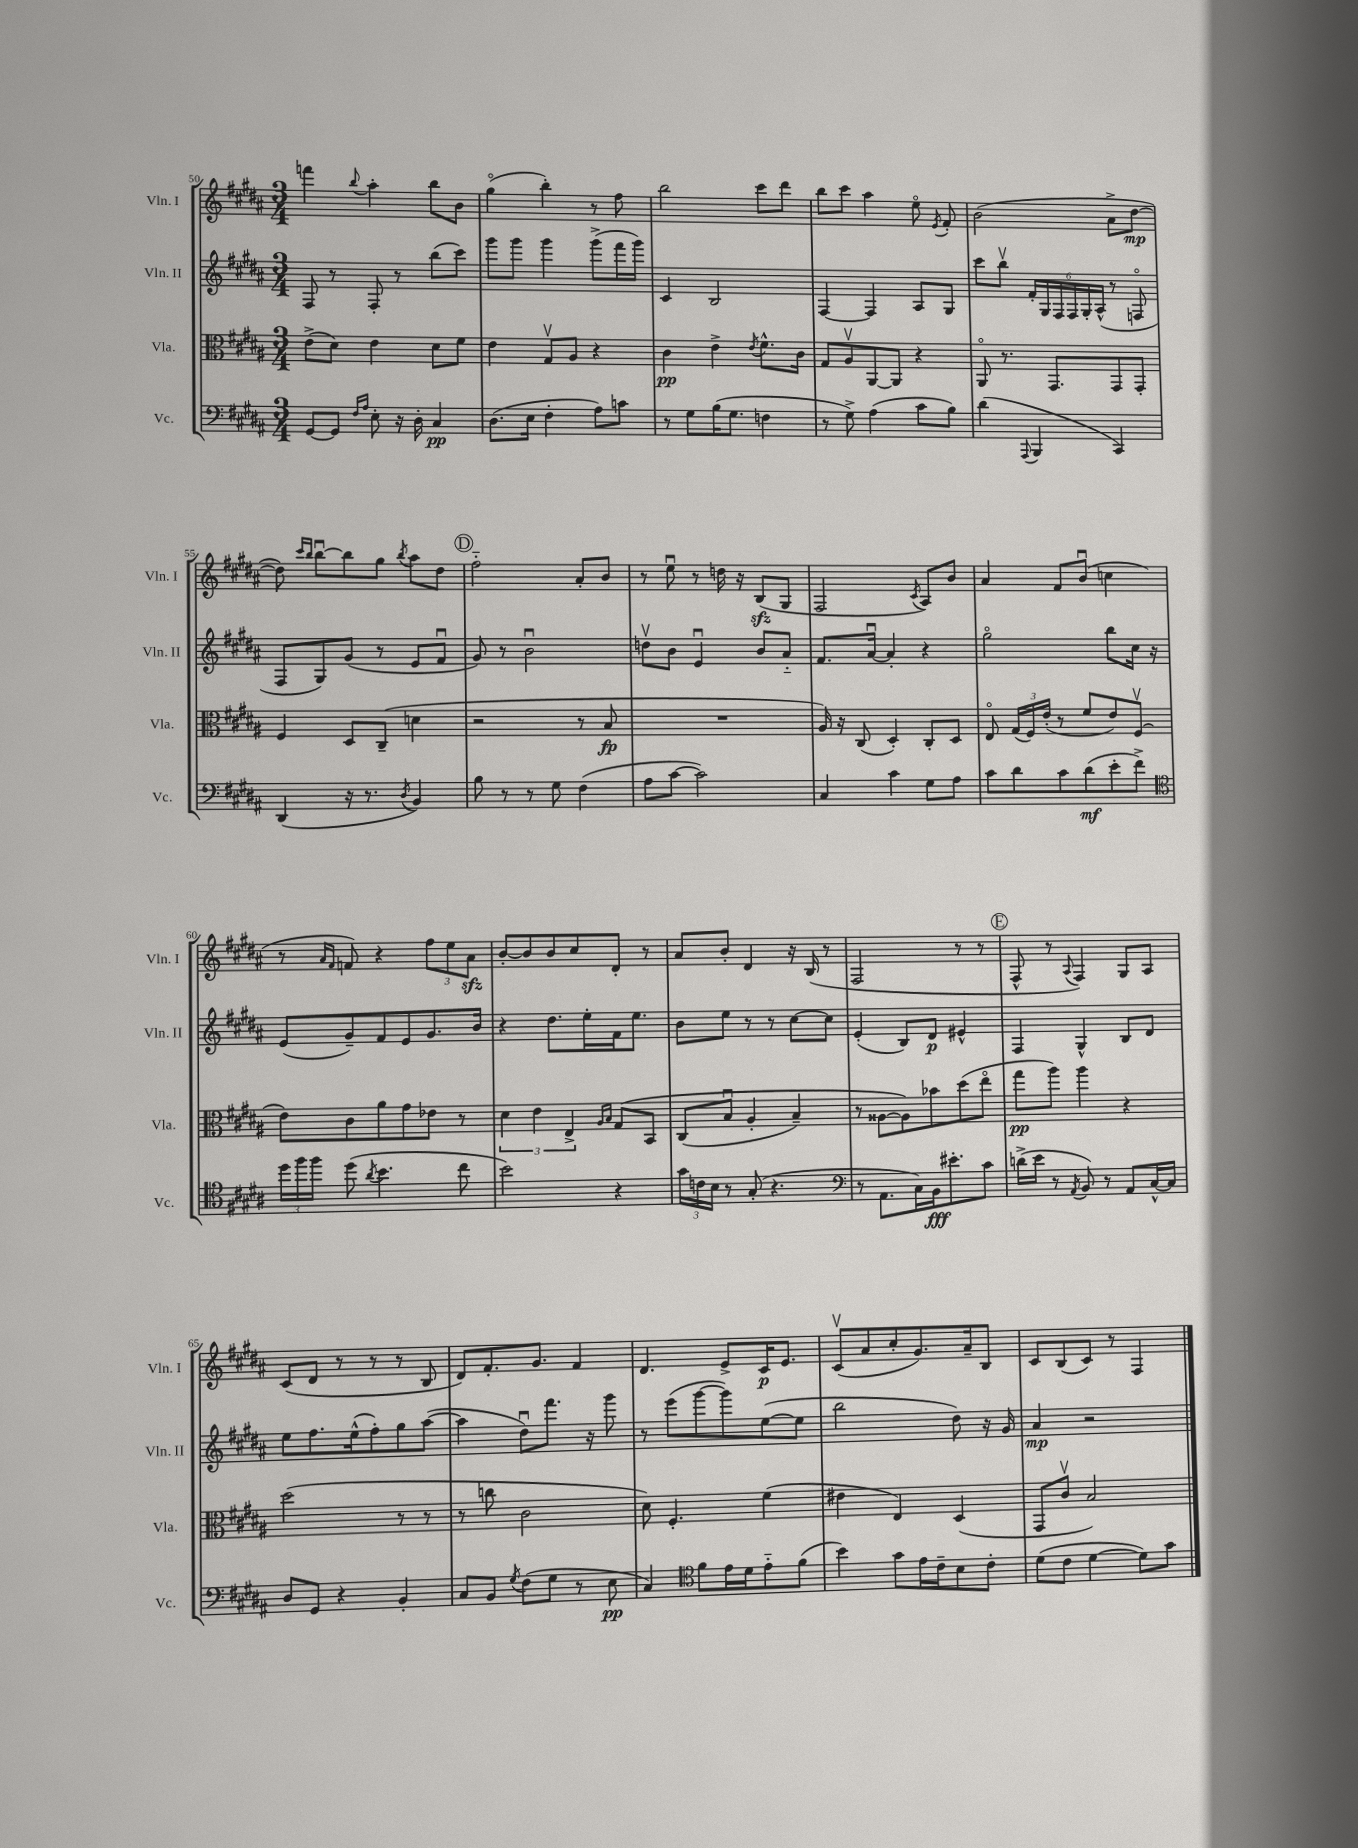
<<
\new StaffGroup <<
\new Staff = "s0" \with { instrumentName = "Vln. I" shortInstrumentName = "Vln. I" } {
    \clef treble \key b \major \numericTimeSignature \time 3/4
    \autoBeamOff f'''4 \appoggiatura { b''8 } ais''4-. b''8[ b'8] |
    gis''4\flageolet( b''4-.) r8 fis''8 |
    b''2 cis'''8[ dis'''8] |
    b''8[ cis'''8] ais''4 e''8\flageolet \acciaccatura { e'8 } fis'8-. |
    b'2( ais'8[-> dis''8]~\mp |
    dis''8) \grace { cis'''16[ b''16] } b''8[~\downbow b''8 gis''8] \acciaccatura { b''8 } ais''8[ dis''8] |
    \mark \markup { \circle "D" } fis''2-_ ais'8[-. b'8] |
    r8 e''8\downbow r8 d''16 r16 b8[\sfz( gis8] |
    fis2 \acciaccatura { cis'8 } ais8[) b'8] |
    ais'4 fis'8[ b'8]\downbow( c''4 |
    r8 \grace { ais'16[ fis'16] } f'8) r4 \tuplet 3/2 { fis''8[ e''8 ais'8]\sfz } |
    b'8[~-. b'8 b'8 cis''8 dis'8]-. r8 |
    ais'8[ b'8]-. dis'4 r16 b16( r8 |
    fis2 r8 r8 |
    \mark \markup { \circle "E" } fis8-^ r8 \appoggiatura { ais8 } fis4) gis8[ ais8] |
    cis'8[( dis'8] r8 r8 r8 b8 |
    dis'8[) fis'8.-. gis'8.] fis'4 |
    dis'4. e'8[-> cis'16\p e'8.] |
    cis'8[\upbow( ais'8 cis''8-. gis'8.) ais'16-- b8] |
    cis'8[ b8( cis'8]) r8 fis4 \bar "|." |
}
\new Staff = "s1" \with { instrumentName = "Vln. II" shortInstrumentName = "Vln. II" } {
    \clef treble \key b \major \numericTimeSignature \time 3/4
    \autoBeamOff fis8 r8 fis8-. r8 b''8[( cis'''8]) |
    gis'''8[ gis'''8] gis'''4 gis'''8[->( fis'''16 gis'''16]) |
    cis'4 b2 |
    fis4~ fis4 ais8[ gis8] |
    cis'''8[ b''8]\upbow \tuplet 6/4 { fis'16[-. gis16 fis16 fis16 gis16-. ais16]-^( } r8 f8\flageolet |
    fis8[ gis8) gis'8]( r8 e'8[ fis'8]\downbow |
    \mark \markup { \circle "D" } gis'8) r8 b'2\downbow |
    d''8[\upbow b'8] e'4\downbow b'8[ ais'8]-_ |
    fis'8.[ ais'16]~\downbow ais'4-. r4 |
    gis''2\flageolet b''8[ cis''16] r16 |
    e'8[( gis'8--) fis'8 e'8 gis'8. b'16] |
    r4 dis''8.[ e''16-. fis'16 e''8.] |
    b'8[ e''8] r8 r8 cis''8[~ cis''8] |
    e'4-.( b8[) dis'8]\p eis'4-^ |
    \mark \markup { \circle "E" } fis4 gis4-^ b8[ dis'8] |
    e''8[ fis''8. e''16-^( fis''8-.) gis''8 ais''8]~( |
    ais''4 dis''8[\downbow) fis'''8.] r16 gis'''8 |
    r8 e'''8[( gis'''8~ gis'''8) e''8~( e''8] |
    b''2 dis''8) r16 gis'16 |
    ais'4\mp r2 \bar "|." |
}
\new Staff = "s2" \with { instrumentName = "Vla." shortInstrumentName = "Vla." } {
    \clef alto \key b \major \numericTimeSignature \time 3/4
    \autoBeamOff e'8[->( dis'8]) e'4 dis'8[ fis'8] |
    e'4 gis8[\upbow ais8] r4 |
    cis'4\pp e'4-> \acciaccatura { e'8 } fis'8.[-^ cis'16] |
    gis8[ ais8\upbow ais,8~ ais,8] r4 |
    ais,8\flageolet r8. gis,8.[ gis,8 gis,8]-. |
    fis4 dis8[ cis8]--( d'4 |
    \mark \markup { \circle "D" } r2 r8 b8\fp |
    R2. |
    ais16) r16 cis8( dis4-.) cis8[-. dis8] |
    e8\flageolet \tuplet 3/2 { gis16[( fis16) e'16]-.( } r8 fis'8[ e'8) fis8]\upbow( |
    e'8[) cis'8 ais'8 gis'8 ees'8] r8 |
    \tuplet 3/2 { dis'4 e'4 e4-> } \grace { ais16[ b16] } gis8[\( b,8] |
    cis8[( b8]\downbow ais4-. b4--) |
    r8 aisis8[~ aisis8\) bes'8 dis''8( e''8]\flageolet |
    \mark \markup { \circle "E" } gis''8[\pp ais''8]) ais''4 r4 |
    dis''2( r8 r8 |
    r8 c''8 cis'2 |
    dis'8) fis4.-. fis'4( |
    eis'4 e4) dis4( |
    gis,8[ cis'8]\upbow b2) \bar "|." |
}
\new Staff = "s3" \with { instrumentName = "Vc." shortInstrumentName = "Vc." } {
    \clef bass \key b \major \numericTimeSignature \time 3/4
    \autoBeamOff gis,8[~ gis,8] \grace { fis16[ ais16] } e8-. r16 dis16-. cis4\pp |
    dis8.[( e16] fis4-. ais8[) c'8] |
    r8 gis8[ b16( gis8.] f4 |
    r8 gis8->) ais4( cis'8[ b8]) |
    dis'4( \appoggiatura { ais,,8 } b,,4 cis,4) |
    dis,4( r16 r8. \acciaccatura { dis8 } b,4) |
    \mark \markup { \circle "D" } b8 r8 r8 gis8 fis4( |
    ais8[ cis'8]~ cis'2) |
    cis4 cis'4 gis8[ ais8] |
    cis'8[ dis'8 cis'8 dis'8\mf( e'8-. fis'8]->) |
    \clef tenor \tuplet 3/2 { dis''16[ fis''16 fis''16] } dis''8( \acciaccatura { ais'8 } b'4. cis''8 |
    b'2) r4 |
    \tuplet 3/2 { gis'16[ c'16 b16] } r8 gis8-.( r4. |
    \clef bass r8 ais,8.[ cis16) b,16\fff eis'8.-. cis'8] |
    \mark \markup { \circle "E" } d'16[->( e'16] r8 \acciaccatura { ais,8 } b,8) r8 ais,8[ cis16~-^ cis16] |
    dis8[ gis,8] r4 b,4-. |
    cis8[ b,8] \acciaccatura { gis8 } fis8[( gis8] r8 e8\pp |
    cis4) \clef tenor fis'8[ e'16 dis'16 e'8-_ fis'8]( |
    b'4) gis'8[ e'16 cis'16-- b8 cis'8]-. |
    dis'8[( cis'8] dis'4~ dis'8[) gis'8] \bar "|." |
}
>>
>>
\layout { \context { \Score currentBarNumber = #50 } }
